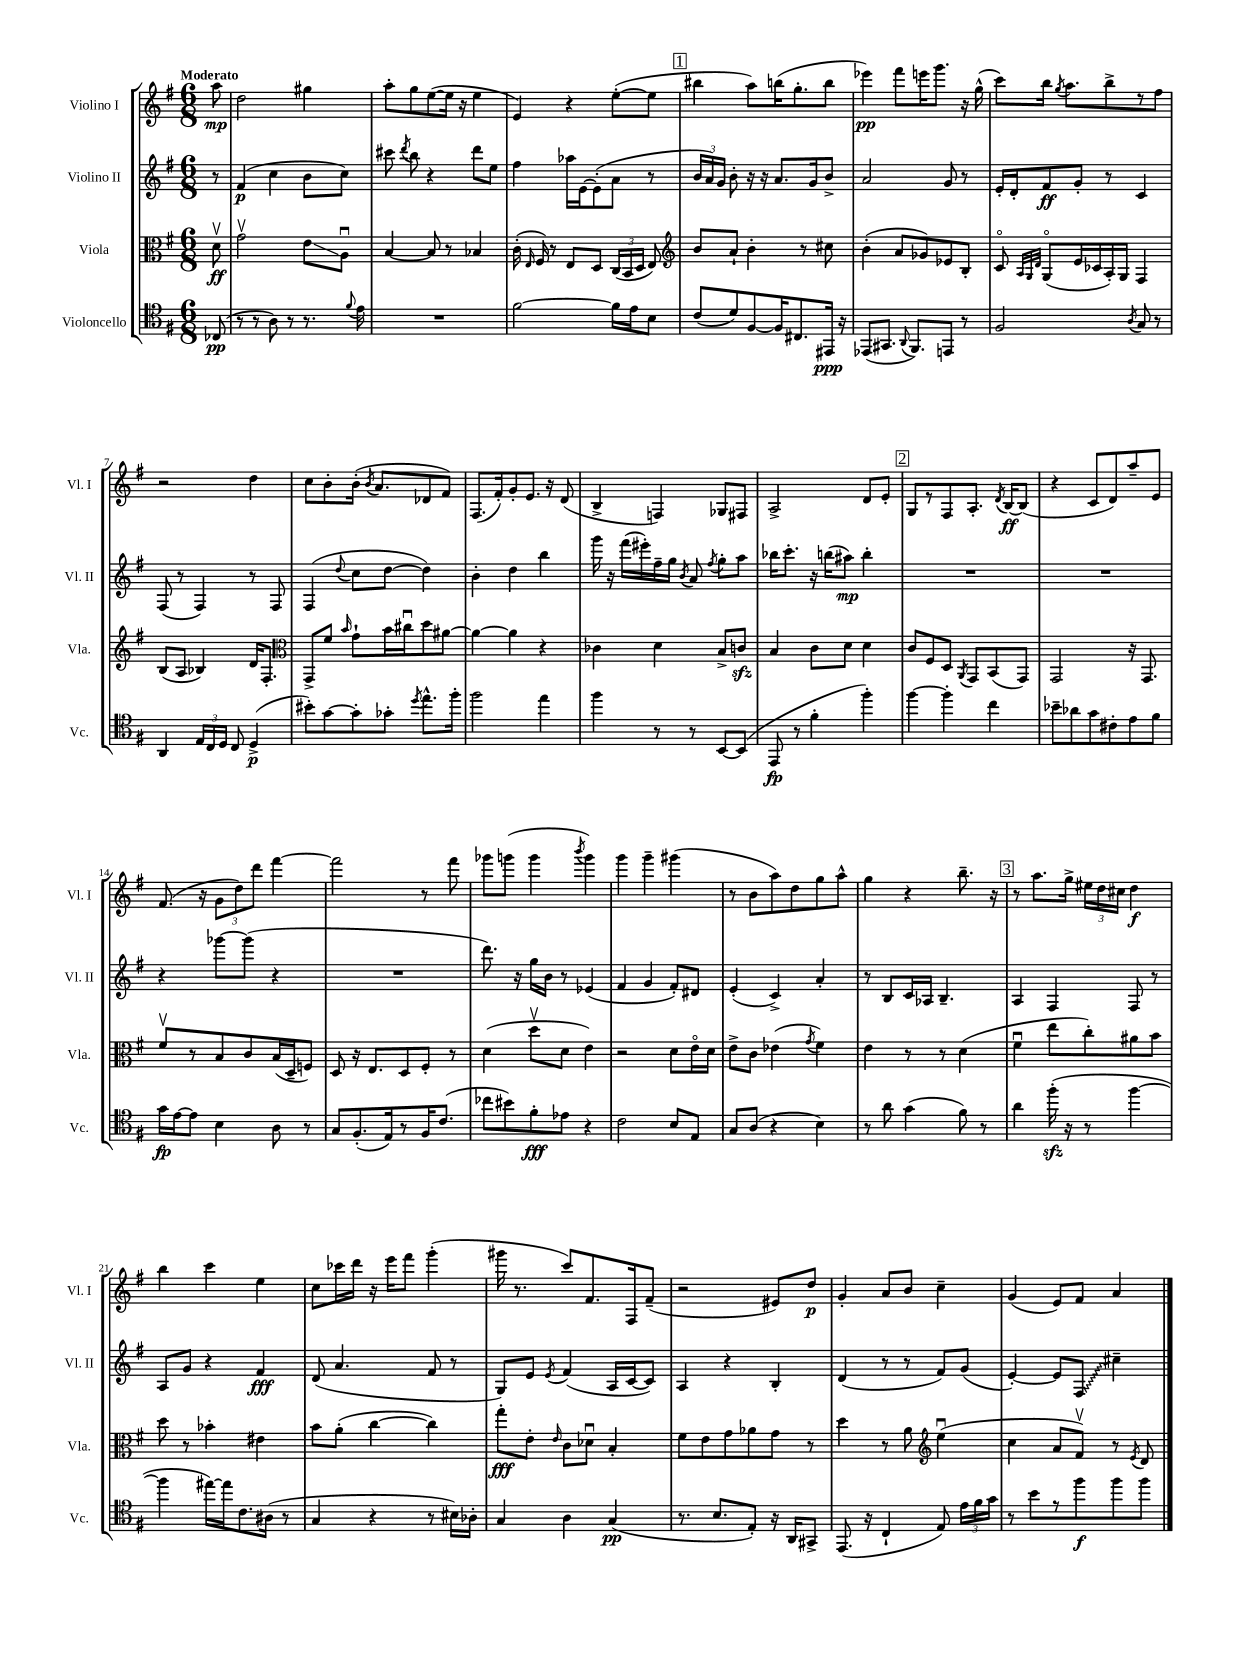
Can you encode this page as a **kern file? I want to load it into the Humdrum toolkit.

**kern	**kern	**kern	**kern
*staff4	*staff3	*staff2	*staff1
*clefC4	*clefC3	*clefG2	*clefG2
*k[f#]	*k[f#]	*k[f#]	*k[f#]
*M6/8	*M6/8	*M6/8	*M6/8
(8C-/	8dv\	8r	8aa\
=	=	=	=
8r	2gv\	(4f#/	2dd\
8r	.	.	.
8A\)	.	4cc\	.
8r	.	.	.
8.r	8e\L	8b\L	4gg#\
.	8Au\J	8cc\J)	.
8qqf#/	.	.	.
16e\	.	.	.
=	=	=	=
2.r	[4B/	8ccc#\	8aa'\L
.	.	8qddd/	.
.	.	8bb\	8gg\
.	8B/]	4r	([8ee\
.	8r	.	16ee\]Jk
.	.	.	16r
.	4B-/	8ddd\L	4ee\
.	.	8ee\J	.
=	=	=	=
[2f#\	(16c'\	4ff#\	4e/)
.	16qqE/	.	.
.	16F#/)	.	.
.	8r	.	.
.	8E/L	16aa-\LL	4r
.	.	[16e\J	.
.	8D/J	(8e'\]	.
16f#\]LL	(24C/LL	8a\J	([8ee'\L
.	24BB/	.	.
16e\J	.	.	.
.	24D/JJ	.	.
8B\J	8E/)	8r	8ee\]J
=	=	=	=
*	*clefG2	*	*
(8c/L	8b/L	24b/LL	4bb#\
.	.	24a/)	.
.	.	24g/JJ	.
8d/)	8a`/J	8b'\	.
[8F#/	4b'\	16r	8aa\L)
.	.	16r	.
16F#/]K	.	8.a/L	(16bb\K
8.C#/	.	.	8.gg'\
.	8r	.	.
.	.	16g/k	.
16EE#/Jk	8cc#\	8b^/J	8bb\J
16r	.	.	.
=	=	=	=
(8EE-/L	(4b'\	2a/	4eee-\)
8.GG#/J	.	.	.
.	8a/L	.	8fff#\L
8qqAA/	.	.	.
8.FF#/L)	.	.	.
.	8g-/)	.	16eee\K
.	.	.	8.ggg\J
8EE/J	8e-/	8g/	.
8r	8B'/J	8r	16r
.	.	.	(16gg^^\
=	=	=	=
2F#/	8co/	16e'/LL	8ccc\L)
.	.	16d'/J	.
.	32qqA/LLL	.	.
.	32qqG/	.	.
.	32qqd/JJJ	.	.
.	(8Go/L	8f#/	16bb\Jk
.	.	.	8qgg/
.	.	.	8.aa\L
.	16e/L	8g'/J	.
.	16c-/	.	.
.	16A'/)	8r	8bb^\
.	16G/JJ	.	.
8qA/	.	.	.
8G/	4F#/	4c/	8r
8r	.	.	8ff#\J
=	=	=	=
4AA/	(8B/L	(8F#/	2r
.	8A/J	8r	.
24E/LL	4B-/)	4F#/)	.
24C/	.	.	.
24D/JJ	.	.	.
8C/	.	.	.
(4D^/	16d/LK	8r	4dd\
.	8.F#'/J	.	.
.	.	8F#/	.
=	=	=	=
*	*clefC3	*	*
8b#'\L)	8GG^/L	(4F#/	8cc\L
[8g\	8f#/J	.	8b'\
.	16qqb/	8qqdd/	.
8g'\]	8g`\L	8cc\L	(16b'\Jk
.	.	.	8qb/
.	.	.	8.a/L
8g-'\J	16b\L	[8dd\J	.
.	16cc#u\J	.	.
8qdd/	.	.	.
8.ee^^\L	8dd\	4dd\])	8d-/
.	[8a#\J	.	8f#/J)
16ff#'\Jk	.	.	.
=	=	=	=
2ff#\	4a#\_	4b'\	(8.F#/L
.	.	.	16f#'/k)
.	4a#\]	4dd\	8g'/
.	.	.	8.e/J
4ee\	4r	4bb\	.
.	.	.	16r
.	.	.	(8d/
=	=	=	=
4ff#\	4c-\	16ggg\	4B^/
.	.	16r	.
.	.	(16fff#\LL	.
.	.	16eee#'\)	.
8r	4d\	16ff#~\	4F/)
.	.	16gg\JJ	.
.	.	8qb/	.
8r	.	8a/	.
.	.	8qff#/	.
[8BB/L	8B^/L	8gg'\L	8G-/L
(8BB/]J	8c/J	8aa\J	8F#/J
=	=	=	=
8EE/	4B/	16bb-\LK	2A^/
.	.	8.ccc'\J	.
8r	.	.	.
4f#'\	8c\L	16r	.
.	.	(16bb\LK	.
.	8d\J	8aa#\J)	.
4ff#'\)	4d\	4bb'\	8d/L
.	.	.	8e'/J
=	=	=	=
[4ff#\	8c/L	2.r	8G/L
.	8F#/	.	8r
4ff#'\]	8D/J	.	8F#/
.	8qAA/	.	.
.	8GG/L	.	8.A'/J
4cc\	(8BB/	.	.
.	.	.	8qd/
.	.	.	[16B/LK
.	8GG/J)	.	(8B/]J
=	=	=	=
8b-~\L	2GG/	2.r	4r
8a-\	.	.	.
8g\	.	.	8c/L
8c#'\	.	.	8d/)
8e\	16r	.	8aa~/
.	8.GG/	.	.
8f#\J	.	.	8e/J
=	=	=	=
16g\LL	8f#v/L	4r	(8.f#/
[16e\J	.	.	.
8e\]J	8r	.	.
.	.	.	16r
4B\	8B/	[8ggg-\L	12g\L
.	.	.	12dd\)
.	8c/	(8ggg-\]J	.
.	.	.	12ddd\J
8A\	(16B/L	4r	[4fff#\
.	16D~/J	.	.
8r	8F/J)	.	.
=	=	=	=
8G/L	8D/	2.r	2fff#\]
(8.F#'/	16r	.	.
.	8.E/L	.	.
16E/k)	.	.	.
8r	8D/	.	.
16F#/K	8F#'/J	.	8r
(8.c/J	.	.	.
.	8r	.	8fff#\
=	=	=	=
8cc-\L	(4d\	8.ddd\)	8ggg-\L
8b#\)	.	.	(8ggg\J
.	.	16r	.
8f#'\	8ddv\L	16gg\LL	4ggg\
.	.	16b\JJ	.
8e-\J	8d\J	8r	.
.	.	.	8qbbb/
4r	4e\)	(4e-/	4ggg\)
=	=	=	=
2c\	2r	4f#/	4ggg\
.	.	4g/	4ggg~\
8B/L	8d\L	8f#'/L)	(4ggg#\
8E/J	16eo\L	8d#/J	.
.	16d\JJ	.	.
=	=	=	=
8G/L	8e^\L	(4e'/	8r
(8A/J	8c\J	.	8b\L
4r	(4e-\	4c^/)	8aa\)
.	.	.	8dd\
.	8qg/	.	.
4B\)	4f#\)	4a'/	8gg\
.	.	.	8aa^^\J
=	=	=	=
8r	4e\	8r	4gg\
8a\	.	8B/L	.
(4g\	8r	16c/L	4r
.	.	16A-/JJ	.
.	8r	4.B~/	.
8f#\)	(4d\	.	8.bb~\
8r	.	.	.
.	.	.	16r
=	=	=	=
4a\	4f#u\	4A/	8r
.	.	.	8.aa\L
(16ff#'\	8ee\L	4F#/	.
16r	.	.	16gg^\Jk
8r	8cc'\)	.	24ee#\LL
.	.	.	24dd\
.	.	.	24cc#\JJ
[4ff#\	8a#\	8F#/	4dd\
.	8b\J	8r	.
=	=	=	=
4ff#\]	8dd\	8A/L	4bb\
.	8r	8g/J	.
[16ee#\LL)	4b-'\	4r	4ccc\
16ee#\]J	.	.	.
8.c\	.	.	.
.	4e#\	4f#/	4ee\
(16A#\Jk	.	.	.
8r	.	.	.
=	=	=	=
4G/	8b\L	(8d/	8cc\L
.	(8a'\J	4.a/	16ccc-\L
.	.	.	16ddd\JJ
4r	[4cc\	.	16r
.	.	.	16eee\LK
.	.	.	8fff#\J
8r	4cc\])	8f#/	(4ggg'\
16B#\LL)	.	8r	.
16A-'\JJ	.	.	.
=	=	=	=
4G/	8gg'\L	8G/L)	16ggg#\
.	.	.	8.r
.	8e'\J	8e/J	.
.	16qqe/	8qe/	.
4A\	8c\L	(4f#/	8ccc/L)
.	8d-u\J	.	8.f#/
(4G/	4B'/	16A/LL	.
.	.	[16c/J	16F#/k
.	.	8c/]J)	(8f#~/J
=	=	=	=
8.r	8f#\L	4A/	2r
.	8e\	.	.
8.B/L	.	.	.
.	8g\	4r	.
8E'/J)	8a-\	.	.
16r	8g\J	4B'/	8e#/L)
16AA/LK	.	.	.
8GG#^/J	8r	.	8dd/J
=	=	=	=
(8.EE/	4dd\	(4d/	4g'/
16r	.	.	.
4C`/	8r	8r	8a/L
.	8a\	8r	8b/J
*	*clefG2	*	*
8E/)	(4eeu\	8f#/L)	4cc~\
24e\LL	.	(8g/J	.
24f#\	.	.	.
24g\JJ	.	.	.
=	=	=	=
8r	4cc\	[4e'/)	(4g/
8b\L	.	.	.
8r	8a/L	8e/]L	8e/L)
8ff#\	8f#v/J)	8F#/J	8f#/J
8ff#\	8r	4cc#~\	4a/
.	8qe/	.	.
8ff#\J	8d/	.	.
==	==	==	==
*-	*-	*-	*-
